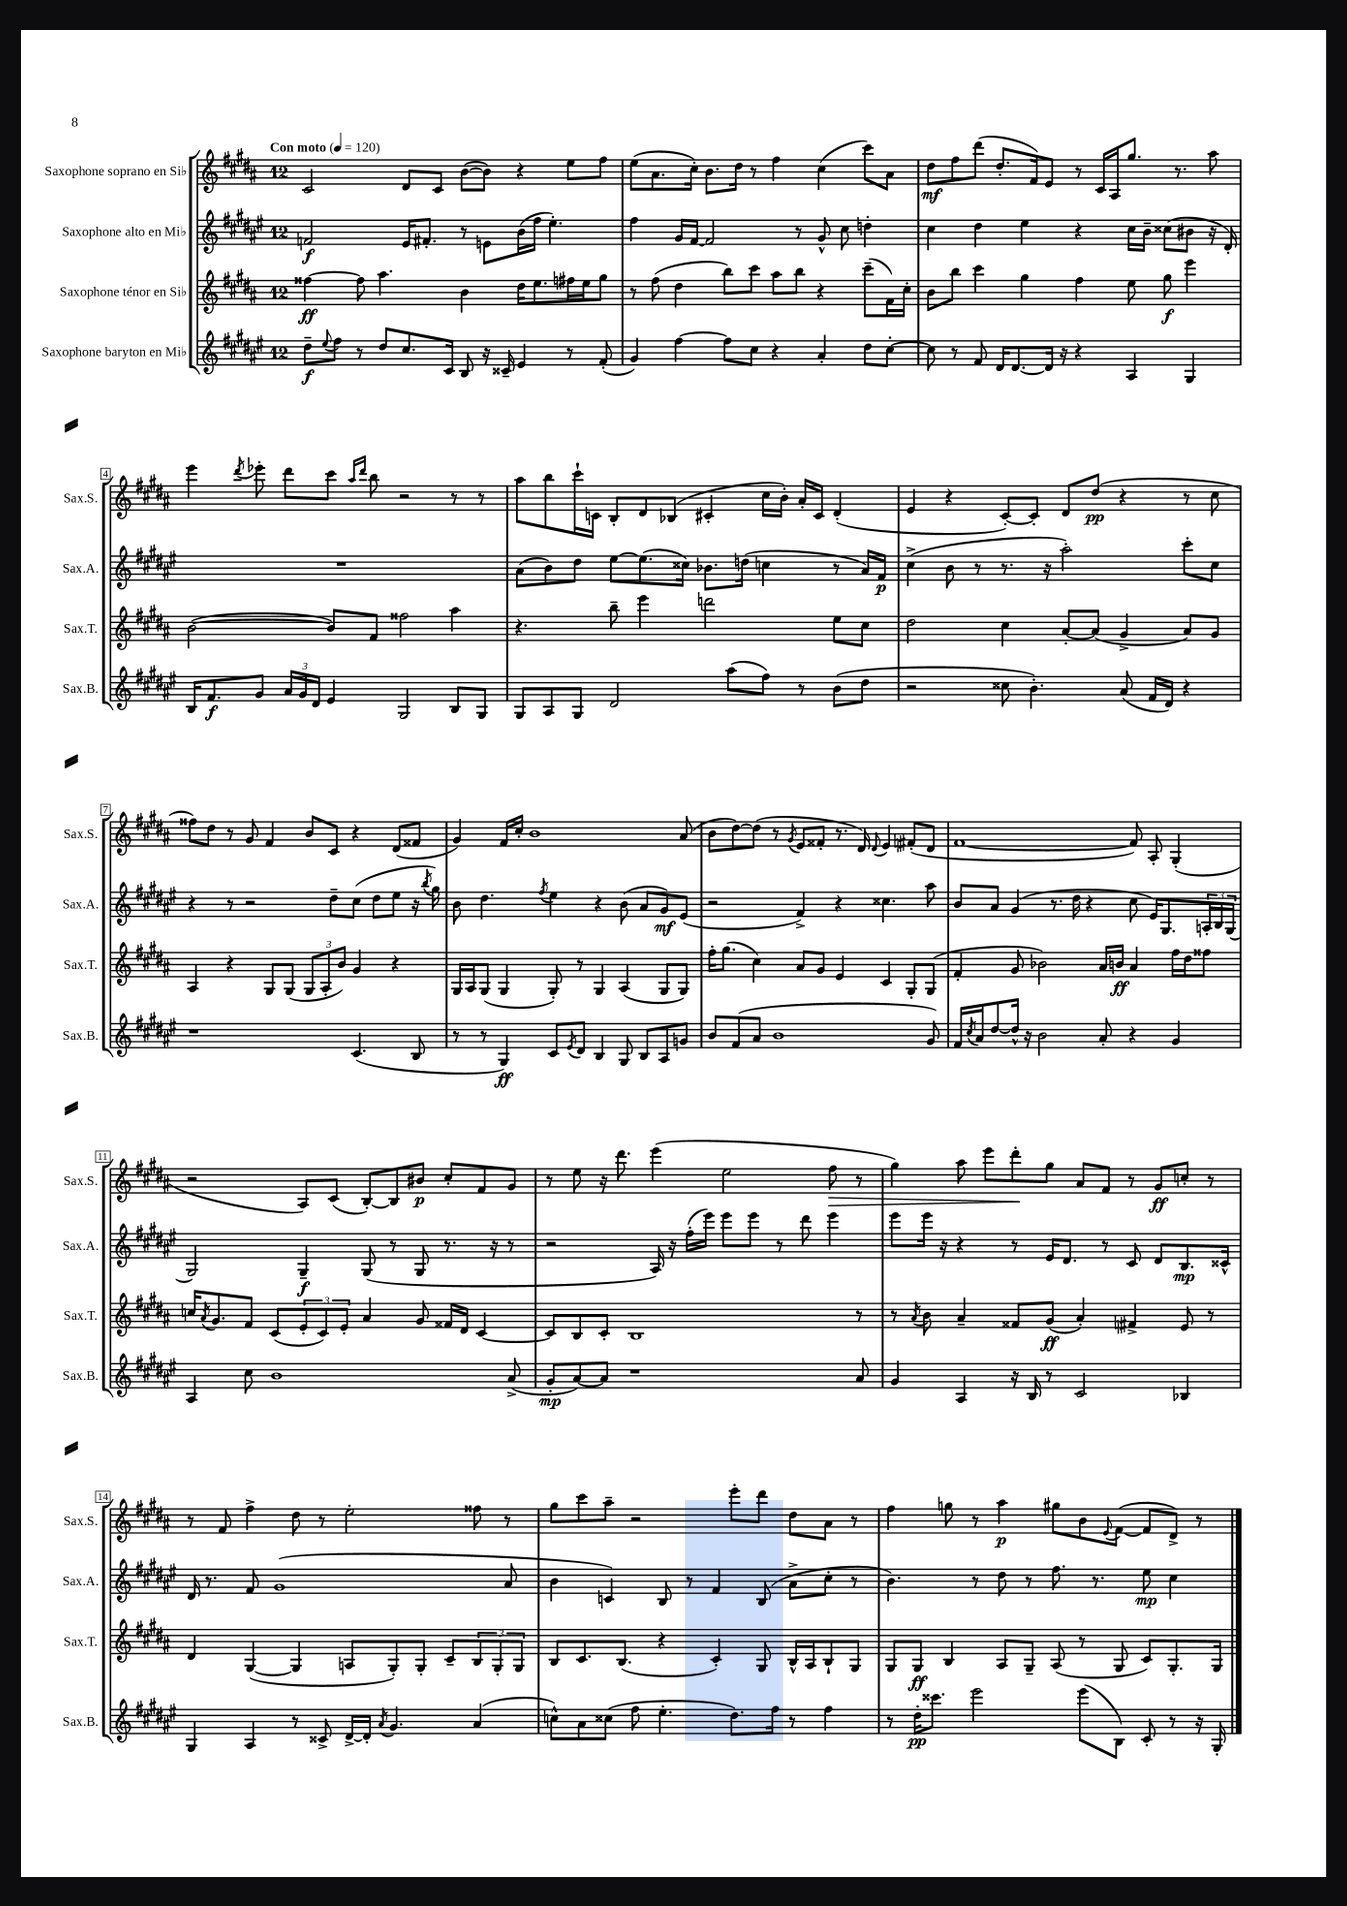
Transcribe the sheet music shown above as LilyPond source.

<<
\new StaffGroup <<
\new Staff = "s0" \with { instrumentName = "Saxophone soprano en Sib" shortInstrumentName = "Sax.S." } {
    \clef treble \key b \major \once \override Staff.TimeSignature.style = #'single-digit \time 12/8 \tempo "Con moto" 4 = 120
    cis'2 dis'8 cis'8 b'8~( b'8) r4 e''8 fis''8 |
    e''8( ais'8. cis''16-.) b'8. dis''16 r8 fis''4 cis''4( cis'''8) ais'8 |
    dis''8\mf fis''8 dis'''8( dis''8.-. fis'16) e'8 r8 cis'16 ais16 gis''8. r8. ais''8 |
    e'''4 \acciaccatura { dis'''8 } ees'''8-. dis'''8 cis'''8 \grace { ais''16 dis'''16 } b''8 r2 r8 r8 |
    ais''8 b''8 cis'''16-! c'16 b8-. dis'8 bes8( cis'4-. cis''16 b'16-.) ais'16-. cis'16 dis'4-.( |
    e'4 r4 cis'8~-.) cis'8-. dis'8 dis''8\pp( r4 r8 cis''8 |
    fisis''8) dis''8 r8 gis'8 fis'4 b'8 cis'8 r4 dis'8( fisis'8 |
    gis'4) fis'16 cis''16-. b'1 ais'8( |
    b'8 dis''8~) dis''8( r8 \acciaccatura { gis'8 } e'8 fisis'8-. r8. dis'16) \appoggiatura { dis'8 } e'4 fis'8-.( dis'8 |
    fis'1~ fis'8) ais8-. gis4-.( |
    r2 ais8) cis'8( b8~-.) b8 bis'8\p cis''8-. fis'8 gis'8 |
    r8 e''8 r16 dis'''8. e'''4( e''2 fis''8\> r8 |
    gis''4) ais''8 e'''8 dis'''8-.\! gis''8 ais'8 fis'8 r8 gis'8\ff c''8-. r8 |
    r8 fis'8 fis''4-> dis''8 r8 e''2-. fisis''8 r8 |
    gis''8 cis'''8 ais''8-- r2 e'''8-. dis'''8 dis''8 ais'8 r8 |
    fis''4 g''8 r8 ais''4\p gis''8 b'8 \appoggiatura { e'8 } fis'8~( fis'8 dis'8->) r8 \bar "|." |
}
\new Staff = "s1" \with { instrumentName = "Saxophone alto en Mib" shortInstrumentName = "Sax.A." } {
    \clef treble \key fis \major \once \override Staff.TimeSignature.style = #'single-digit \time 12/8
    f'2\f eis'16 fis'8.-. r8 e'8 b'16( fis''16 eis''4.-.) |
    fis''4 gis'16 fis'16~ fis'2 r8 gis'8-^ cis''8 d''4-. |
    cis''4 dis''4 eis''4 r4 cis''16 b'16-- cisis''8( bis'8 r16 dis'16-.) |
    R1. |
    ais'8( b'8) dis''8 eis''8~ eis''8.( cisis''16) bes'8. d''16( c''4 r8 ais'16) fis'16\p |
    cis''4->( b'8 r8 r8. r16 ais''2-.) cis'''8-. cis''8 |
    r4 r8 r2 dis''8-- cis''8( dis''8 eis''8 r16 \acciaccatura { b''8 } gis''16) |
    b'8 dis''4. \acciaccatura { fis''8 } eis''4 r4 b'8( ais'8 gis'8\mf) eis'8( |
    r2 fis'4->) r4 cisis''4. ais''8 |
    b'8 ais'8 gis'4( r8. dis''16 r4 cis''8 eis'16) gis8. \tuplet 3/2 { a16-. b16 gis16( } |
    gis2) gis4--\f gis8( r8 gis8 r8. r16 r8 |
    r2 ais16) r16 fis''16-.( eis'''16) eis'''8 eis'''8 r8 dis'''8 eis'''4 |
    eis'''8 eis'''16 r16 r4 r8 eis'16 dis'8. r8 cis'8 dis'8 b8.\mp cisis'16-^ |
    dis'16 r8. fis'8 gis'1( ais'8 |
    b'4 c'4) b8 r8 fis'4 b8( ais'8-> cis''8-. r8 |
    b'4.) r8 dis''8 r8 fis''8. r8. eis''8\mp cis''4 \bar "|." |
}
\new Staff = "s2" \with { instrumentName = "Saxophone ténor en Sib" shortInstrumentName = "Sax.T." } {
    \clef treble \key b \major \once \override Staff.TimeSignature.style = #'single-digit \time 12/8
    fisis''4~\ff fisis''8 ais''4. b'4 dis''16 e''8. fis''16 e''16 gis''8 |
    r8 fis''8( dis''4 b''8) cis'''8 ais''8 b''8 r4 cis'''8--( fis'16) cis''16-. |
    b'8 b''8 cis'''4 gis''4 fis''4 e''8 gis''8\f e'''4 |
    b'2~( b'8) fis'8 fisis''2 ais''4 |
    r4. b''8-- e'''4 d'''2 e''8 cis''8 |
    dis''2 cis''4 ais'8~-. ais'8( gis'4-> ais'8) gis'8 |
    ais4 r4 gis8 gis8( \tuplet 3/2 { gis8 ais8-. b'8) } gis'4 r4 |
    gis16 ais16 gis8( gis4 gis8-.) r8 gis4 ais4( gis8 gis8) |
    fis''16-. gis''8.( cis''4) ais'8 gis'8 e'4 cis'4 gis8-. gis8( |
    fis'4-. gis'8 bes'2) ais'16 b'16\ff ais'4 fis''16 dis''16 fisis''8 |
    c''16 \acciaccatura { ais'8 } gis'8. fis'8 cis'8( \tuplet 3/2 { e'8-. cis'8) e'8-. } ais'4 gis'8 fisis'16 dis'16 cis'4~ |
    cis'8 b8 cis'8-. b1 r8 |
    r8 \acciaccatura { ais'8 } b'8 ais'4-- fisis'8 gis'8\ff( ais'4-.) fis'4-> e'8 r8 |
    dis'4 gis4~( gis4 a8 gis8-.) gis8-. cis'8-- \tuplet 3/2 { b8 gis8-. gis8 } |
    b8 cis'8. b8.( r4 cis'4-.) gis8 b16-^ ais16 b8-! gis8 |
    gis8 gis8\ff b4 ais8 gis8-- ais8( r8 gis8 cis'8) gis8.-. gis16 \bar "|." |
}
\new Staff = "s3" \with { instrumentName = "Saxophone baryton en Mib" shortInstrumentName = "Sax.B." } {
    \clef treble \key fis \major \once \override Staff.TimeSignature.style = #'single-digit \time 12/8
    dis''8--\f \appoggiatura { eis''8 } fis''8 r8 dis''8 cis''8. cis'16 b8 r16 cisis'16-- eis'4 r8 fis'8-.( |
    gis'4) fis''4~ fis''8 cis''8 r4 ais'4-. dis''8 cis''8~-. |
    cis''8 r8 fis'8 dis'16 dis'8.~ dis'16 r16 r4 ais4 gis4 |
    b16 fis'8.\f gis'8 \tuplet 3/2 { ais'16 gis'16 dis'16 } eis'4 gis2 b8 gis8 |
    gis8 ais8 gis8 dis'2 ais''8( fis''8) r8 b'8( dis''8 |
    r2 cisis''8 b'4.-.) ais'8( fis'16 dis'16) r4 |
    r1 cis'4.( b8 |
    r8 r8 gis4\ff) cis'8 \acciaccatura { eis'8 } dis'8 b4 gis8 b8 ais8 g'8 |
    b'8 fis'8( ais'8 b'1 gis'8) |
    fis'16 \acciaccatura { cis''8 } ais'16 dis''8~ dis''16-^ r16 b'2 ais'8-. r4 gis'4 |
    ais4 cis''8 b'1 ais'8->( |
    gis'8-.\mp ais'8~) ais'8 r1 ais'8 |
    gis'4 ais4 r16 b16 r8 cis'2 bes4 |
    gis4 ais4 r8 cisis'8-> dis'16~-> dis'16-. \acciaccatura { ais'8 } gis'4. ais'4( |
    c''8-^) ais'8 cisis''8( fis''8 eis''4.-. dis''8.) fis''16 r8 fis''4 |
    r8 dis''16-.\pp cisis'''8. eis'''2 eis'''8( b8) cis'8-. r8 r16 gis16-. \bar "|." |
}
>>
>>
\layout { \context { \Score \override BarNumber.stencil = #(make-stencil-boxer 0.1 0.3 ly:text-interface::print) } }
